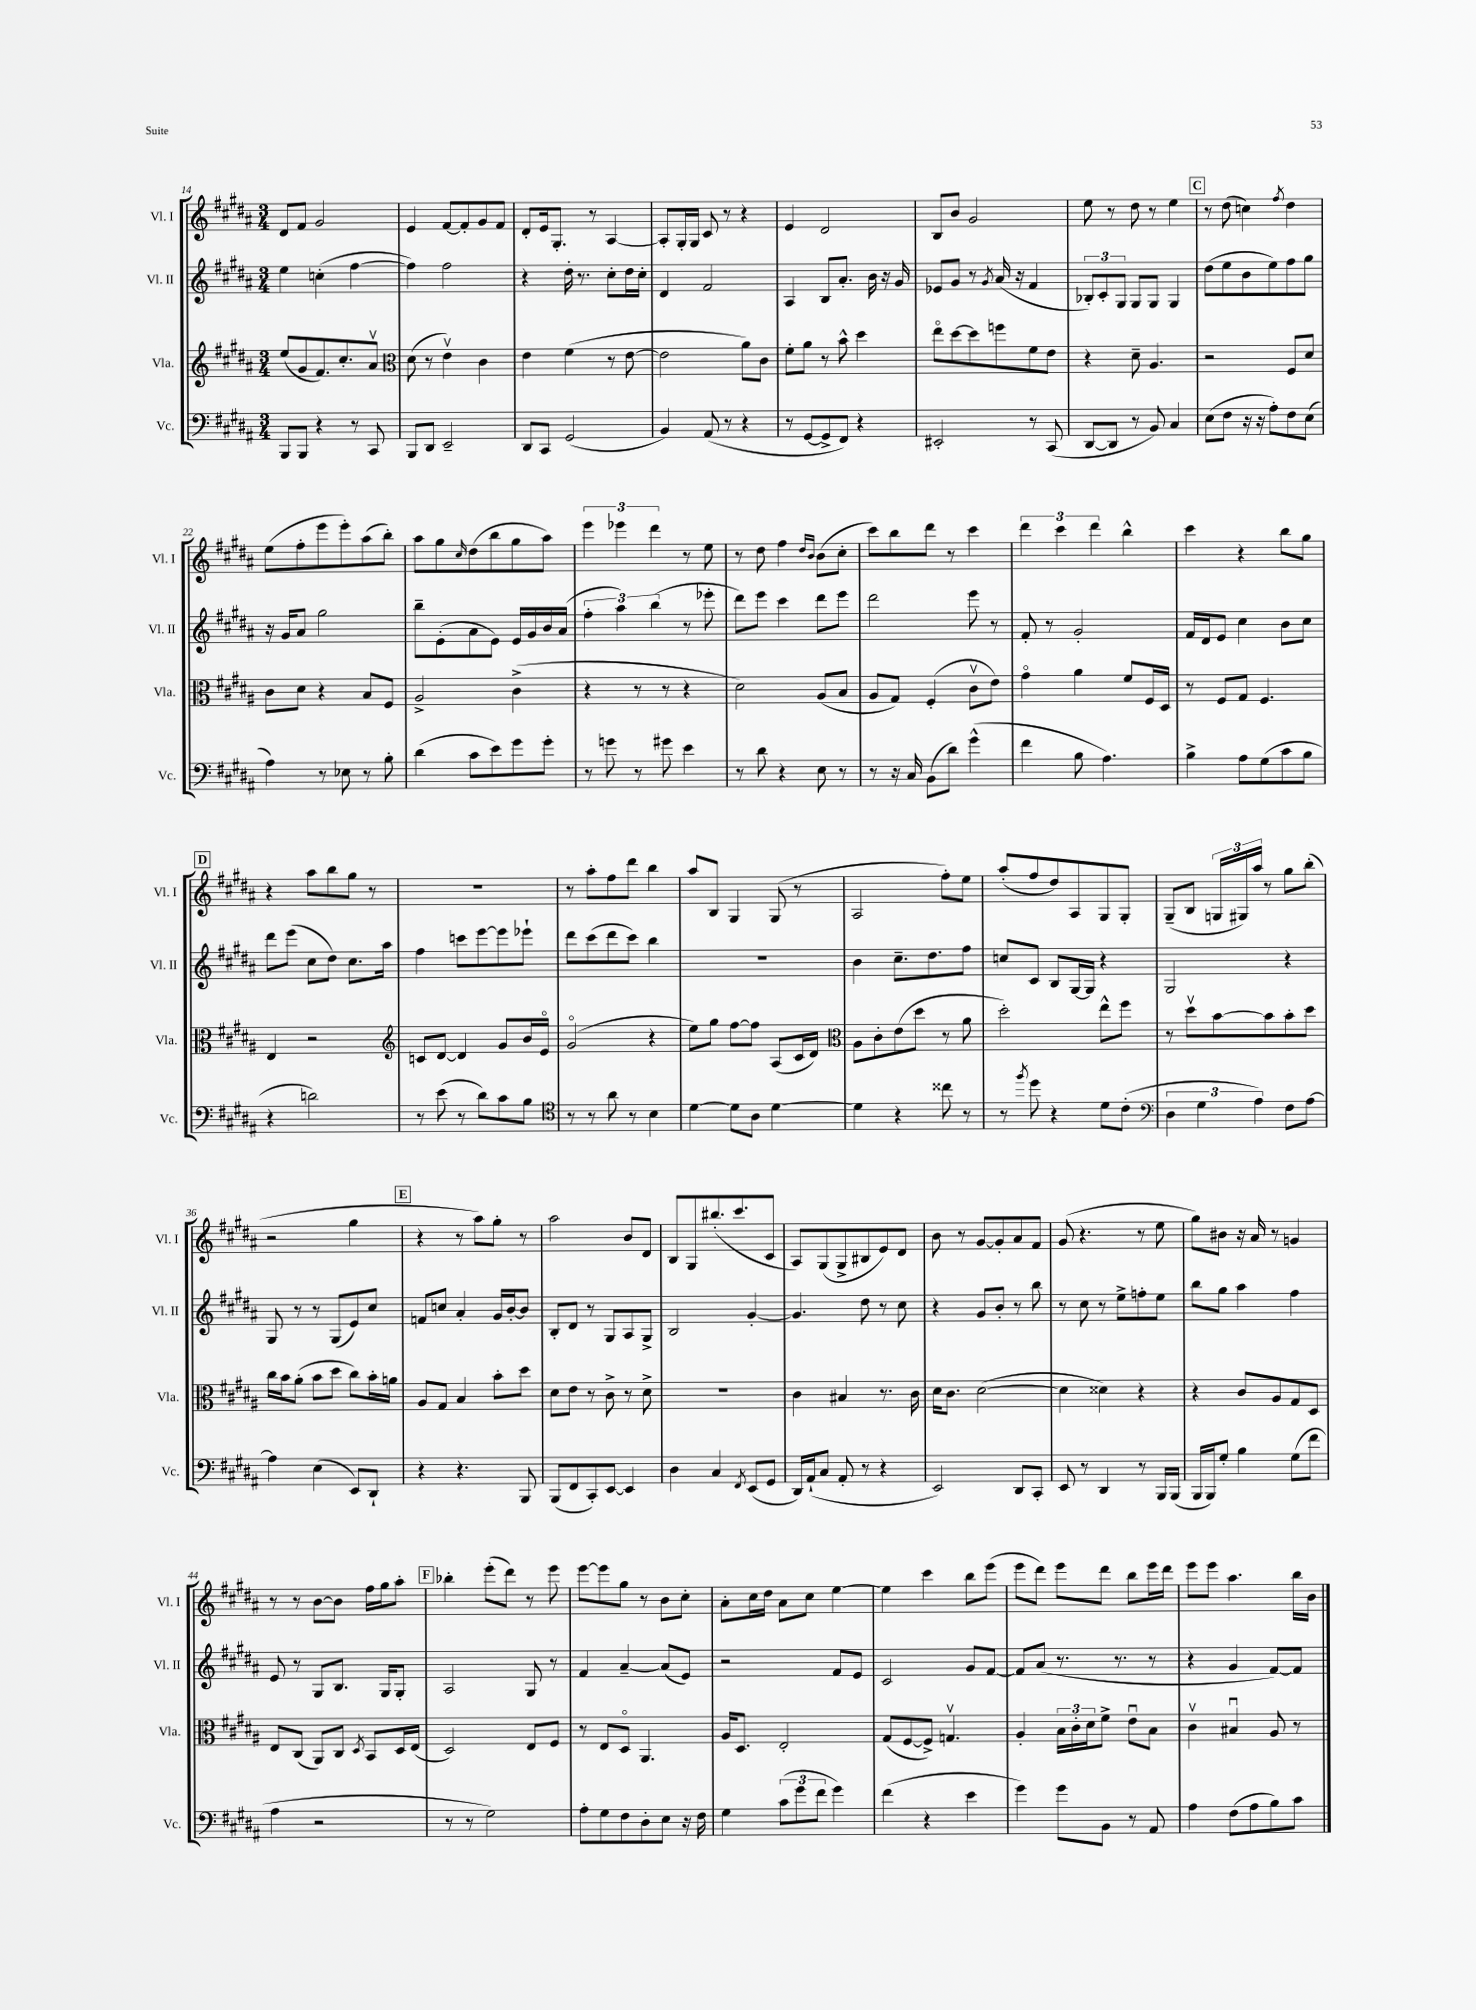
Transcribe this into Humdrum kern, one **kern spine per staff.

**kern	**kern	**kern	**kern
*part4	*part3	*part2	*part1
*staff4	*staff3	*staff2	*staff1
*I"Vc.	*I"Vla.	*I"Vl. II	*I"Vl. I
*I'Vc.	*I'Vla.	*I'Vl. II	*I'Vl. I
*clefF4	*clefG2	*clefG2	*clefG2
*k[f#c#g#d#a#]	*k[f#c#g#d#a#]	*k[f#c#g#d#a#]	*k[f#c#g#d#a#]
*M3/4	*M3/4	*M3/4	*M3/4
=14	=14	=14	=14
8BBB/L	(8ee/L	4ee\	8d#/L
8BBB/J	8g#/	.	8f#/J
4r	8.f#/)	(4ccn'\	2g#/
.	8.cc#'/	.	.
8r	.	[4ff#\	.
8CC#/	8a#v/J	.	.
=15	=15	=15	=15
*	*clefC3	*	*
8BBB/L	(8d#\	4ff#\])	4e/
8DD#/J	8r	.	.
2EE~/	4ev\)	2ff#\	[8f#/L
.	.	.	8f#'/]
.	4c#\	.	8g#/
.	.	.	8f#/J
=16	=16	=16	=16
8DD#/L	4e\	4r	8d#'/L
8CC#/J	.	.	16e/k
.	.	.	8.G#'/J
(2GG#/	(4f#\	16dd#'\	.
.	.	8.r	.
.	.	.	8r
.	8r	8cc#'\L	[4A#/
.	[8e\	16dd#\L	.
.	.	16cc#'\JJ	.
=17	=17	=17	=17
4BB/)	2e\]	4d#/	8A#'/L]
.	.	.	16G#'/L
.	.	.	16G#/JJ
(8AA#/	.	2f#/	8c#/
8r	.	.	8r
4r	8a#\L)	.	4r
.	8c#\J	.	.
=18	=18	=18	=18
8r	8f#'\L	4A#/	4e/
[8GG#/L	8a#\J	.	.
8GG#^/]	8r	8B/L	2d#/
8FF#/J)	8b^^\	8.a#'/J	.
4r	4dd#\	.	.
.	.	16b\	.
.	.	16r	.
.	.	16g#/	.
=19	=19	=19	=19
2EE#X'/	8ee\L	8e-X/L	8B/L
.	[8dd#\	8g#/J	8b/J
.	8dd#\]	8r	2g#/
.	.	8qg#/	.
.	8ffn\	(16a#/	.
.	.	16r	.
8r	8f#\	4f#/	.
(8CC#/	8e\J	.	.
=20	=20	=20	=20
[8DD#/L	4r	12B-X'/L)	8ee\
.	.	12c#'/	.
8DD#/J]	.	.	8r
.	.	12G#/J	.
8r	8d#~\	8G#/L	8dd#\
8BB/)	4.A#/	8G#/J	8r
4C#/	.	4G#/	4ee\
!!LO:REH:place=s1:t=C
=21	=21	=21	=21
(8E\L	2r	(8dd#\L	8r
8F#\J	.	8ee\	(8dd#\
16r	.	8b\	4ccn\)
16r	.	.	.
8A#'\L)	.	8ee\)	.
.	.	.	8qff#/
8F#\	8F#/L	8ff#\	4dd#\
(8E\J	8d#/J	8gg#\J	.
!!LO:LB:g=z
=22	=22	=22	=22
4A#\)	8c#\L	16r	(8ee\L
.	.	16g#/KL	.
.	8d#\J	8a#/J	8ff#'\
8r	4r	2gg#\	8eee\
8E-X\	.	.	8eee'\)
8r	8B/L	.	(8aa#\
8B'\	8F#/J	.	8bb'\J)
=23	=23	=23	=23
(4d#\	2A#^/	8bb~\L	8aa#\L
.	.	(8e'\	8gg#\
.	.	.	16qqcc#/
8c#\L	.	8a#\	(8dd#\
8e\)	.	8e\J)	8bb\
8g#\	(4c#^\	16e/LL	8gg#\
.	.	16g#/	.
8g#'\J	.	16b/	8aa#\J)
.	.	(16a#/JJ	.
=24	=24	=24	=24
8r	4r	6ff#'\	6eee\
8gn\	.	.	.
.	.	6aa#\)	6eee-X\
8r	8r	.	.
.	.	(6bb\	6ddd#\
8g#X\	8r	.	.
4e\	4r	8r	8r
.	.	8eee-X'\	8ee\
=25	=25	=25	=25
8r	2d#\)	8ddd#\L)	8r
8d#\	.	8eee\J	8dd#\
4r	.	4ccc#\	4ff#\
.	.	.	16qqdd#/LL
.	.	.	16qqb/JJ
8E\	(8A#/L	8ddd#\L	(8b\L
8r	8B/J	8eee\J	8cc#'\J
=26	=26	=26	=26
8r	8A#/L	2ddd#\	8ccc#\L)
16r	8G#/J)	.	8bb\
16C#/	.	.	.
(8BB\L	(4F#'/	.	8ddd#\J
8d#\J)	.	.	8r
(4g#^^\	8c#v\L	8eee\	4ccc#\
.	8e\J)	8r	.
=27	=27	=27	=27
4f#\	4g#\	8f#'/	6ddd#\
.	.	8r	.
.	.	.	6ccc#\
8B\	4a#\	2g#'/	.
.	.	.	6ddd#\
4.A#\)	.	.	.
.	8f#/L	.	4bb^^\
.	16F#/L	.	.
.	16D#/JJ	.	.
=28	=28	=28	=28
4B^\	8r	16f#/LL	4ccc#\
.	.	16d#/J	.
.	8F#/L	8e/J	.
8A#\L	8G#/J	4cc#\	4r
(8G#\	4.F#/	.	.
8c#\	.	8b\L	8bb\L
8B\J	.	8cc#\J	8gg#\J
!!LO:LB:g=z
!!LO:REH:place=s1:t=D
=29	=29	=29	=29
4r	4E/	8ddd#\L	4r
.	.	(8eee\J	.
2dn\)	2r	8cc#\L	8aa#\L
.	.	8dd#\J)	8bb\
.	.	8.cc#\L	8gg#\J
.	.	.	8r
.	.	16aa#\Jk	.
=30	=30	=30	=30
*	*clefG2	*	*
8r	8cn/L	4ff#\	2.r
(8e\	[8d#/J	.	.
8r	4d#/]	8cccn\L	.
8d#\L)	.	[8eee\	.
8c#\	8g#/L	8eee\]	.
8B\J	16b/L	8eee-X`\J	.
.	16e/JJ	.	.
=31	=31	=31	=31
*clefC4	*	*	*
8r	(2g#/	8ddd#\L	8r
8r	.	(8ccc#\	8aa#'\L
8a#\	.	8ddd#\	8ff#\
8r	.	8ccc#\J)	8ddd#\J
4B\	4r	4bb\	4bb\
=32	=32	=32	=32
[4d#\	8ee\L)	2.r	8aa#/L
.	8gg#\J	.	8B/J
8d#\L]	[8ff#\L	.	4G#/
8A#\J	8ff#\J]	.	.
[4d#\	(8A#/L	.	(8G#/
.	16c#/L	.	8r
.	16d#/JJ)	.	.
=33	=33	=33	=33
*	*clefC3	*	*
4d#\]	8A#\L	4b\	2A#/
.	8c#'\	.	.
4r	(8e\	8.cc#~\L	.
.	8dd#\J	.	.
.	.	8.dd#\	.
8cc##X\	8r	.	8ff#'\L)
8r	8a#\	8ff#\J	8ee\J
=34	=34	=34	=34
8r	2dd#'\)	8ccn/L	(8aa#'/L
8qff#/	.	.	.
8dd#\	.	8c#/J	8ff#/
4r	.	8B/L	8dd#/)
.	.	[16G#/L	8A#/
.	.	16G#/JJ]	.
8d#\L	8ee^^\L	4r	8G#/
(8c#'\J	8ff#\J	.	8G#'/J
=35	=35	=35	=35
*clefF4	*	*	*
6D#\	8r	2G#/	(8G#~/L
.	8dd#v\L	.	8B/J
6G#\	.	.	.
.	[8b\	.	24Gn/LL
.	.	.	24G#X/)
6A#\)	.	.	24aa#/JJ
.	8b\]	.	8r
8F#\L	8b'\	4r	8gg#\L
[8A#\J	8dd#\J	.	(8bb'\J
!!LO:LB:g=z
=36	=36	=36	=36
4A#\]	16cc#\LL	8G#/	2r
.	16b\J	.	.
.	(8a#'\J	8r	.
(4E\	8b\L	8r	.
.	8dd#\J	(8G#/L	.
8EE/L)	8cc#\L)	8e/)	4gg#\
8DD#`/J	16b'\L	8cc#/J	.
.	16an\JJ	.	.
!!LO:REH:place=s1:t=E
=37	=37	=37	=37
4r	8A#/L	8fn/L	4r
.	8G#/J	8ccn/J	.
4.r	4B/	4a#'/	8r
.	.	.	8aa#\L)
.	8b'\L	16g#/LL	8gg#'\J
.	.	[16b'/J	.
8BBB/	8dd#\J	8b/J]	8r
=38	=38	=38	=38
(8BBB/L	8d#\L	8B'/L	2aa#\
8FF#/	8e\J	8d#/J	.
8CC#'/)	8r	8r	.
[8EE/J	8c#^\	8G#/L	.
4EE/]	8r	8A#/	8b/L
.	8d#^\	8G#^/J	8d#/J
=39	=39	=39	=39
4D#\	2.r	2B/	8B/L
.	.	.	8G#/
4C#/	.	.	(8.bb#X'/
.	.	.	8.ccc#/
8qFF#/	.	.	.
(8EE/L	.	[4g#'/	.
8GG#/J	.	.	8c#/J
=40	=40	=40	=40
16DD#/LL)	4c#\	4.g#/]	8A#/L)
(16AA#`/J	.	.	.
8C#/J	.	.	(8G#/
8AA#'/	4B#X/	.	8G#^/
8r	.	8dd#\	8B#X/
4r	8.r	8r	8e/)
.	.	8cc#\	8d#/J
.	16c#\	.	.
=41	=41	=41	=41
2EE/)	16d#\KL	4r	8b\
.	8.c#\J	.	.
.	.	.	8r
.	([2d#\	8g#/L	[8g#/L
.	.	8b'/J	8g#'/]
8DD#/L	.	8r	8a#/
8CC#'/J	.	8bb\	8f#/J
=42	=42	=42	=42
8EE/	4d#\]	8r	(8g#/
8r	.	8cc#\	4.r
4DD#/	4d##X\)	8r	.
.	.	8ee^\L	.
8r	4r	8ffn'\	8r
16BBB/LL	.	8ee\J	8ee\
(16BBB/JJ	.	.	.
=43	=43	=43	=43
16BBB/LL	4r	8bb\L	8gg#\L)
16BBB/J)	.	.	.
8G#'/J	.	8gg#\J	8b#X\J
4B\	8c#/L	4aa#\	16r
.	.	.	16a#/
.	8A#/	.	8r
(8G#\L	8G#/	4ff#\	4gn/
8f#\J	8D#/J	.	.
!!LO:LB:g=z
=44	=44	=44	=44
4A#\	8E/L	8e/	8r
.	(8C#/J	8r	8r
2r	8AA#/L)	8G#/L	[8b\L
.	8C#/J	8.B/J	8b\J]
.	8qD#/	.	.
.	8BB/L	.	16ff#\LL
.	.	16G#/KL	16gg#\J
.	16D#/L	8G#'/J	8aa#'\J
.	(16E/JJ	.	.
!!LO:REH:place=s1:t=F
=45	=45	=45	=45
8r	2D#/)	2A#/	4bb-X'\
8r	.	.	.
2G#\)	.	.	(8eee'\L
.	.	.	8ddd#\J)
.	8E/L	8G#/	8r
.	8F#/J	8r	8eee\
=46	=46	=46	=46
8A#'\L	8r	4f#/	[8eee\L
8G#\	8E/L	.	8eee\]
8F#\	8D#/J	[4a#~/	8gg#\J
8D#'\	4.AA#/	.	8r
8E\J	.	(8a#/L]	8b\L
16r	.	8e/J)	8cc#'\J
16F#\	.	.	.
=47	=47	=47	=47
4G#\	16A#/KL	2r	8a#'\L
.	8.D#/J	.	.
.	.	.	16cc#\L
.	.	.	16dd#\JJ
(12c#\L	2E'/	.	8a#\L
12g#\	.	.	.
.	.	.	8cc#\J
12f#\J	.	.	.
4g#\)	.	8f#/L	[4ee\
.	.	8e/J	.
=48	=48	=48	=48
(4f#\	(8G#/L	2c#/	4ee\]
.	[8F#/	.	.
4r	8F#^/J])	.	4ccc#\
.	4.Gnv/	.	.
4e\	.	8g#/L	8bb\L
.	.	[8f#/J	(8eee\J
=49	=49	=49	=49
4g#\)	4A#'/	8f#/L]	8eee\L
.	.	(8a#/J	8ddd#\J)
8g#\L	24B\LL	8.r	8eee\L
.	24c#'\	.	.
.	24d#\J	.	.
8BB\J	8f#^\J	.	8ddd#\J
.	.	8.r	.
8r	8eu\L	.	8bb\L
8AA#/	8B\J	8r	16eee\L
.	.	.	16ddd#\JJ
=50	=50	=50	=50
4A#\	4c#v\	4r	8eee\L
.	.	.	8eee\J
(8F#\L	4B#Xu/	4g#/	4.aa#\
8A#\	.	.	.
8B\)	8A#/	[8f#/L)	.
8c#\J	8r	8f#/J]	16bb\LL
.	.	.	16b\JJ
==	==	==	==
*-	*-	*-	*-
